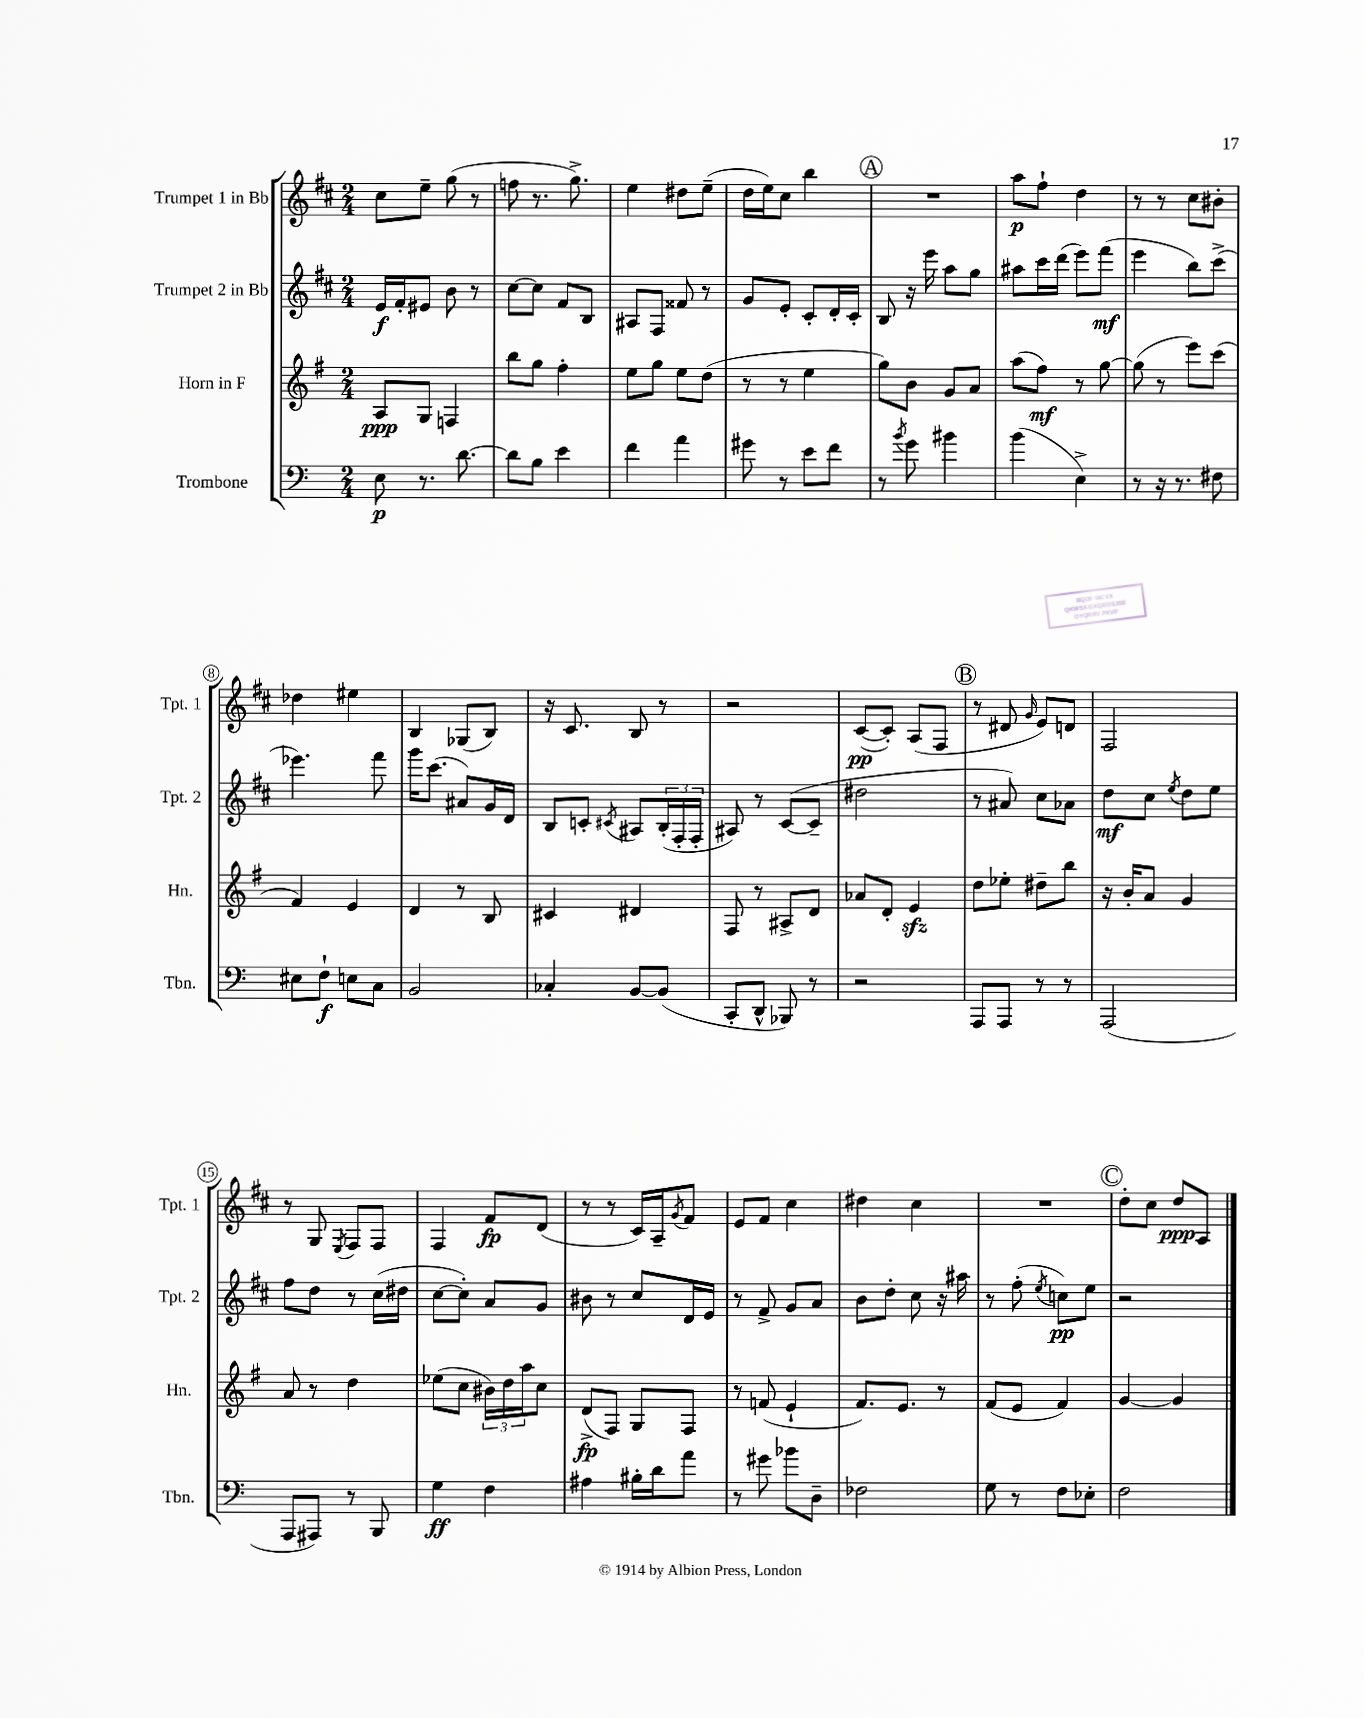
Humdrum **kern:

**kern	**dynam	**kern	**dynam	**kern	**dynam	**kern	**dynam
*part4	*part4	*part3	*part3	*part2	*part2	*part1	*part1
*staff4	*staff4	*staff3	*staff3	*staff2	*staff2	*staff1	*staff1
*I"Trombone	*	*I"Horn in F	*	*I"Trumpet 2 in Bb	*	*I"Trumpet 1 in Bb	*
*I'Tbn.	*	*I'Hn.	*	*I'Tpt. 2	*	*I'Tpt. 1	*
*clefF4	*	*clefG2	*	*clefG2	*	*clefG2	*
*k[]	*	*k[f#]	*	*k[f#c#]	*	*k[f#c#]	*
*M2/4	*	*M2/4	*	*M2/4	*	*M2/4	*
=1	=1	=1	=1	=1	=1	=1	=1
8E\	p	8A/L	ppp	16e/LL	f	8cc#\L	.
.	.	.	.	16f#'/J	.	.	.
8.r	.	8G/J	.	8e#X/J	.	8ee~\J	.
.	.	4Fn/	.	8b\	.	(8gg\	.
[8.d\	.	.	.	.	.	.	.
.	.	.	.	8r	.	8r	.
=2	=2	=2	=2	=2	=2	=2	=2
8d\L]	.	8bb\L	.	[8cc#\L	.	8ffn\	.
8B\J	.	8gg\J	.	8cc#\J]	.	8.r	.
4e\	.	4ff#'\	.	8f#/L	.	.	.
.	.	.	.	.	.	8.gg^\)	.
.	.	.	.	8B/J	.	.	.
=3	=3	=3	=3	=3	=3	=3	=3
4f\	.	8ee\L	.	8A#X/L	.	4ee\	.
.	.	8gg\J	.	8F#/J	.	.	.
4a\	.	8ee\L	.	8f##X/	.	8dd#X\L	.
.	.	(8dd\J	.	8r	.	(8ee~\J	.
=4	=4	=4	=4	=4	=4	=4	=4
8g#X\	.	8r	.	8g/L	.	16dd\LL	.
.	.	.	.	.	.	16ee\J)	.
8r	.	8r	.	8e'/J	.	8cc#\J	.
8e\L	.	4ee\	.	8c#'/L	.	4bb\	.
8f\J	.	.	.	16d'/L	.	.	.
.	.	.	.	16c#'/JJ	.	.	.
!!LO:REH:place=s1:t=A
=5	=5	=5	=5	=5	=5	=5	=5
8r	.	8gg\L)	.	8B/	.	2r	.
8qb/	.	.	.	.	.	.	.
8g\	.	8b\J	.	16r	.	.	.
.	.	.	.	16eee\	.	.	.
4b#X\	.	8g/L	.	8aa\L	.	.	.
.	.	8a/J	.	8gg\J	.	.	.
=6	=6	=6	=6	=6	=6	=6	=6
(4b\	.	(8aa\L	.	8aa#X\L	.	8aa\L	p
.	.	8ff#\J)	mf	16ccc#\L	.	8ff#`\J	.
.	.	.	.	(16ddd\JJ	.	.	.
4E^\)	.	8r	.	8eee\L)	.	4dd\	.
.	.	[8gg\	.	(8fff#\J	mf	.	.
=7	=7	=7	=7	=7	=7	=7	=7
8r	.	(8gg\]	.	4eee\	.	8r	.
16r	.	8r	.	.	.	8r	.
8.r	.	.	.	.	.	.	.
.	.	8eee\L)	.	8bb\L)	.	8cc#\L	.
8F#X\	.	(8ccc\J	.	(8ccc#^\J	.	8b#X'\J	.
!!LO:LB:g=z
=8	=8	=8	=8	=8	=8	=8	=8
8E#X\L	.	4f#/)	.	4.eee-X\)	.	4dd-X\	.
8F`\J	f	.	.	.	.	.	.
8En\L	.	4e/	.	.	.	4ee#X\	.
8C\J	.	.	.	8fff#\	.	.	.
=9	=9	=9	=9	=9	=9	=9	=9
2BB/	.	4d/	.	16ggg\KL	.	4B/	.
.	.	.	.	(8.ccc#\J	.	.	.
.	.	8r	.	8a#X/L)	.	(8G-X/L	.
.	.	8B/	.	16g/L	.	8B/J)	.
.	.	.	.	16d/JJ	.	.	.
=10	=10	=10	=10	=10	=10	=10	=10
4C-X'/	.	4c#X/	.	8B/L	.	16r	.
.	.	.	.	.	.	8.c#/	.
.	.	.	.	8cn'/J	.	.	.
.	.	.	.	8qc#X/	.	.	.
[8BB/L	.	4d#X/	.	8A#X/L	.	8B/	.
(8BB/J]	.	.	.	(24B'/L	.	8r	.
.	.	.	.	24F#'/	.	.	.
.	.	.	.	24F#'/JJ	.	.	.
=11	=11	=11	=11	=11	=11	=11	=11
8CC'/L	.	8F#/	.	8A#X/)	.	2r	.
8DD^^/J	.	8r	.	8r	.	.	.
8BBB-X/)	.	8A#X^/L	.	([8c#/L	.	.	.
8r	.	8d/J	.	8c#~/J]	.	.	.
=12	=12	=12	=12	=12	=12	=12	=12
2r	.	8a-X/L	.	2dd#X\	.	([8c#/L	pp
.	.	8d'/J	.	.	.	8c#'/J])	.
.	.	4ezz/	.	.	.	(8A/L	.
.	.	.	.	.	.	8F#/J	.
!!LO:REH:place=s1:t=B
=13	=13	=13	=13	=13	=13	=13	=13
8AAA/L	.	8dd\L	.	8r	.	8r	.
8AAA/J	.	8ee-X'\J	.	8a#X/)	.	8d#X/	.
.	.	.	.	.	.	16qqg/	.
8r	.	8dd#X~\L	.	8cc#\L	.	8e/L)	.
8r	.	8bb\J	.	8a-X\J	.	8dn/J	.
=14	=14	=14	=14	=14	=14	=14	=14
(2AAA/	.	16r	.	8dd\L	mf	2F#/	.
.	.	16b'/KL	.	.	.	.	.
.	.	8a/J	.	8cc#\J	.	.	.
.	.	.	.	8qee/	.	.	.
.	.	4g/	.	8dd\L	.	.	.
.	.	.	.	8ee\J	.	.	.
!!LO:LB:g=z
=15	=15	=15	=15	=15	=15	=15	=15
8AAA/L	.	8a/	.	8ff#\L	.	8r	.
8AAA#X/J)	.	8r	.	8dd\J	.	8G/	.
.	.	.	.	.	.	8qE/	.
8r	.	4dd\	.	8r	.	8F#/L	.
8BBB/	.	.	.	(16cc#\LL	.	8F#/J	.
.	.	.	.	16dd#X\JJ	.	.	.
=16	=16	=16	=16	=16	=16	=16	=16
4G\	ff	(8ee-X\L	.	[8cc#\L	.	4F#/	.
.	.	8cc\J	.	8cc#'\J])	.	.	.
4F\	.	24b#X\LL)	.	8a/L	.	8f#/L	fp
.	.	24dd\	.	.	.	.	.
.	.	24aa\J	.	.	.	.	.
.	.	8cc\J	.	8g/J	.	(8d/J	.
=17	=17	=17	=17	=17	=17	=17	=17
4A#X\	.	(8d^/L	fp	8b#X\	.	8r	.
.	.	8F#/J)	.	8r	.	8r	.
16B#X'\LL	.	8G/L	.	8cc#/L	.	16c#/LL)	.
16d\J	.	.	.	.	.	16A~/J	.
.	.	.	.	.	.	8qg/	.
8a\J	.	8F#/J	.	16d/L	.	8f#/J	.
.	.	.	.	16e/JJ	.	.	.
=18	=18	=18	=18	=18	=18	=18	=18
8r	.	8r	.	8r	.	8e/L	.
8g#X\	.	(8fn/	.	8f#^/	.	8f#/J	.
8b-X\L	.	4e`/	.	8g/L	.	4cc#\	.
8D~\J	.	.	.	8a/J	.	.	.
=19	=19	=19	=19	=19	=19	=19	=19
2F-X\	.	8.f#/L)	.	8b\L	.	4dd#X\	.
.	.	.	.	8dd'\J	.	.	.
.	.	8.e/J	.	.	.	.	.
.	.	.	.	8cc#\	.	4cc#\	.
.	.	8r	.	16r	.	.	.
.	.	.	.	16aa#X\	.	.	.
=20	=20	=20	=20	=20	=20	=20	=20
8G\	.	(8f#/L	.	8r	.	2r	.
8r	.	8e/J	.	(8ff#'\	.	.	.
.	.	.	.	8qee/	.	.	.
8F\L	.	4f#/)	.	8ccn\L)	pp	.	.
8E-X'\J	.	.	.	8ee\J	.	.	.
!!LO:REH:place=s1:t=C
=21	=21	=21	=21	=21	=21	=21	=21
2F\	.	[4g/	.	2r	.	8dd'\L	.
.	.	.	.	.	.	8cc#\J	.
.	.	4g/]	.	.	.	8dd/L	ppp
.	.	.	.	.	.	8A/J	.
==	==	==	==	==	==	==	==
*-	*-	*-	*-	*-	*-	*-	*-
